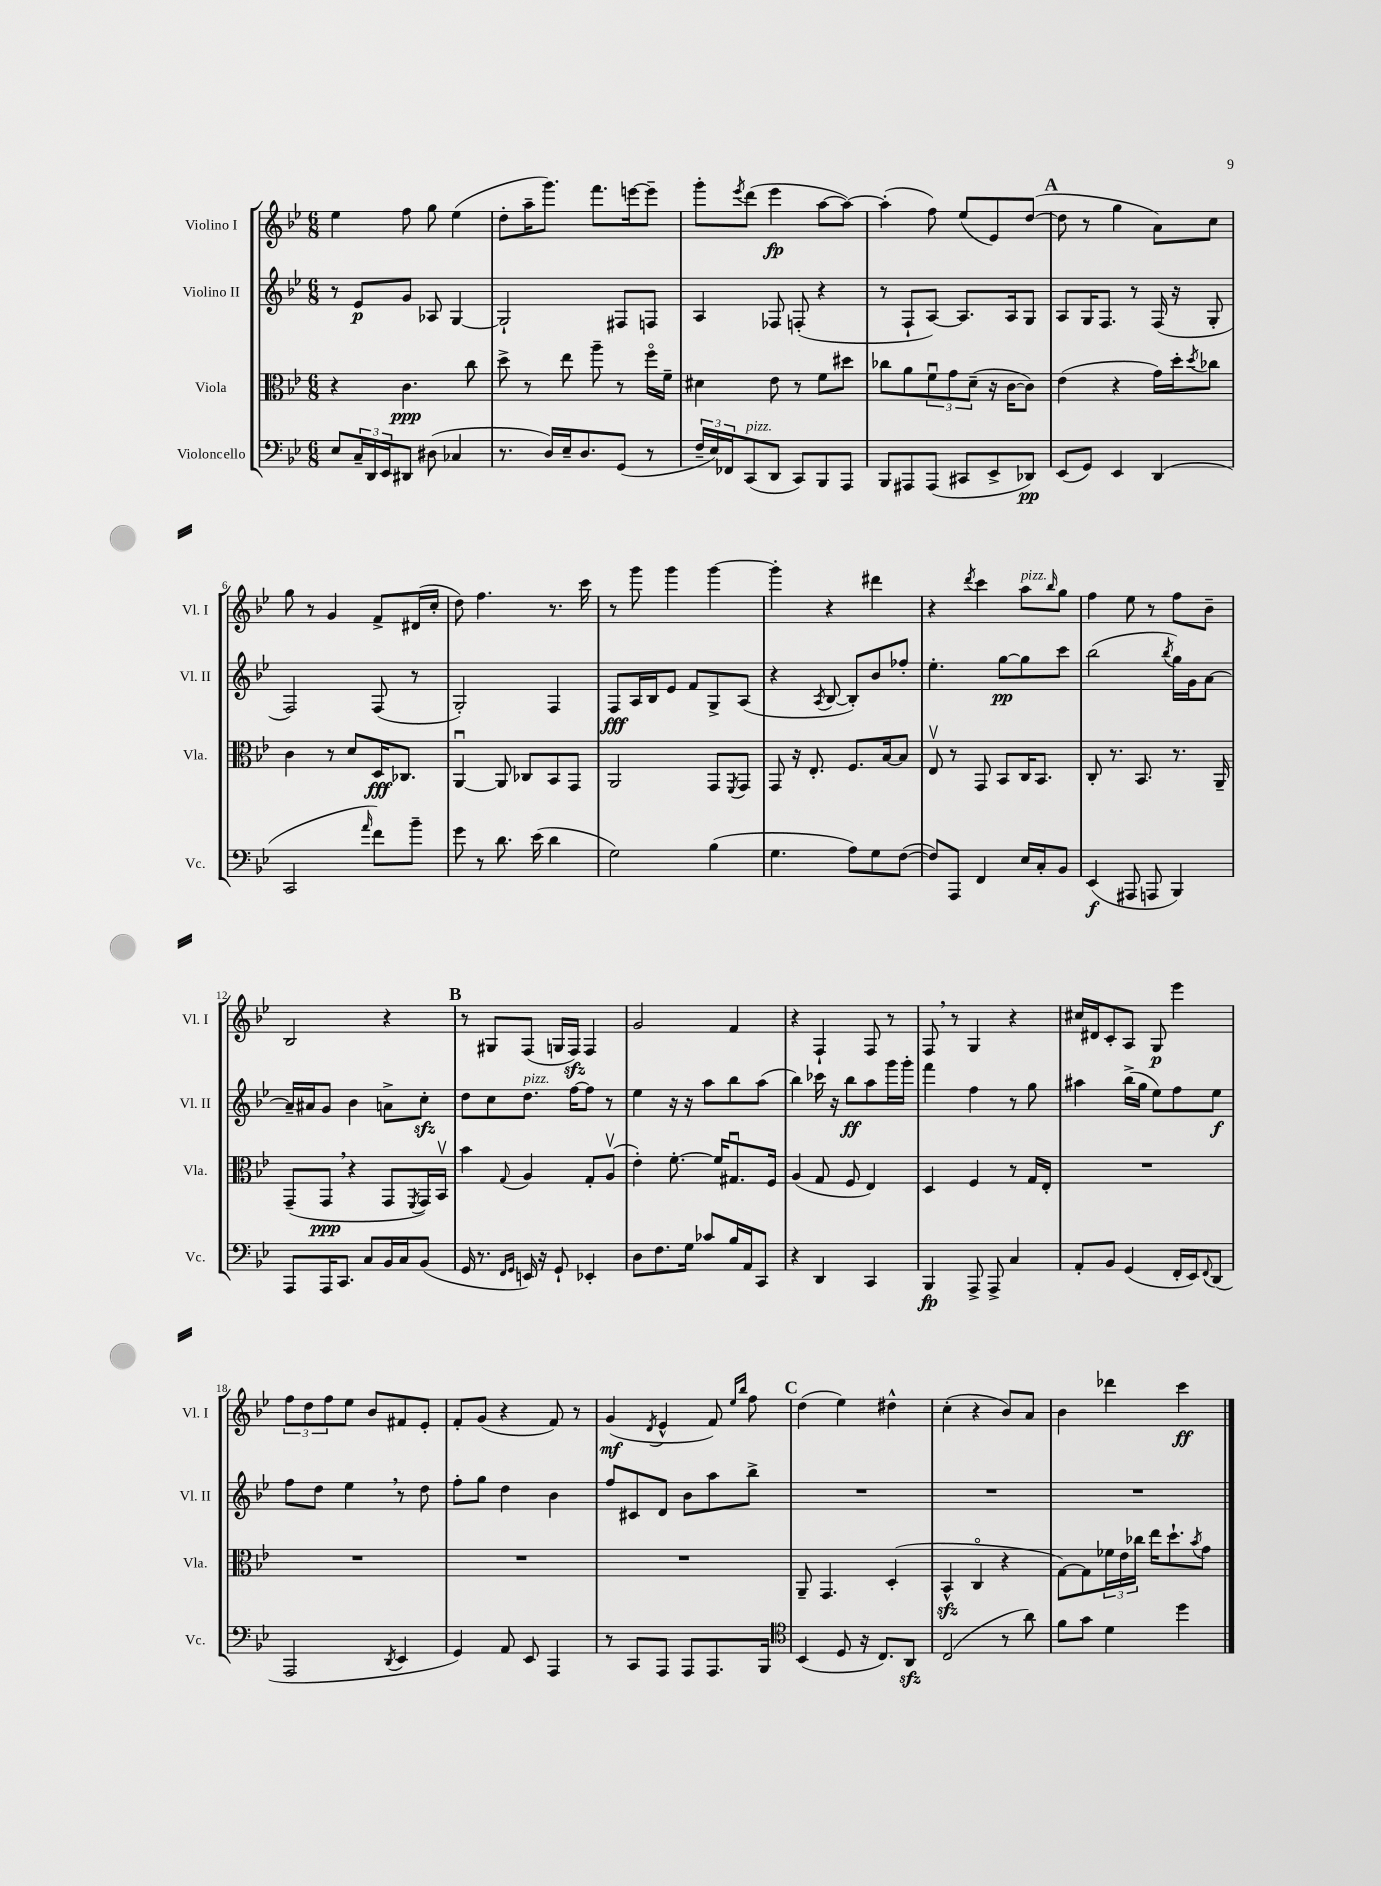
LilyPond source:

<<
\new StaffGroup <<
\new Staff = "s0" \with { instrumentName = "Violino I" shortInstrumentName = "Vl. I" } {
    \clef treble \key bes \major \numericTimeSignature \time 6/8
    ees''4 f''8 g''8 ees''4( |
    d''8-. a''16-- g'''8.) f'''8. e'''16~ e'''8-- |
    g'''8-. \acciaccatura { ees'''8 } d'''8( ees'''4\fp a''8~ a''8~) |
    a''4-.( f''8) ees''8( ees'8) d''8~( |
    \mark \markup { \bold "A" } d''8 r8 g''4 a'8) c''8 |
    g''8 r8 g'4 f'8-> dis'16( c''16-. |
    d''8) f''4. r8. c'''16 |
    r8 g'''8 g'''4 g'''4~ |
    g'''4-. r4 dis'''4 |
    r4 \acciaccatura { d'''8 } c'''4 a''8^\markup { \italic "pizz." } \grace { bes''16 } g''8 |
    f''4 ees''8 r8 f''8 bes'8-- |
    bes2 r4 |
    \mark \markup { \bold "B" } r8 gis8 f8( g16 f16\sfz) f4 |
    g'2 f'4 |
    r4 f4-! f8 r8 |
    f8 \breathe r8 g4 r4 |
    cis''16 dis'16 c'8-. a8 g8\p ees'''4 |
    \tuplet 3/2 { f''8 d''8 f''8 } ees''8 bes'8 fis'8 ees'8-. |
    f'8-. g'8( r4 f'8) r8 |
    g'4\mf( \acciaccatura { d'8 } ees'4-^ f'8) \grace { ees''16 bes''16 } f''8 |
    \mark \markup { \bold "C" } d''4( ees''4) dis''4-^ |
    c''4-.( r4 bes'8) a'8 |
    bes'4 des'''4 c'''4\ff \bar "|." |
}
\new Staff = "s1" \with { instrumentName = "Violino II" shortInstrumentName = "Vl. II" } {
    \clef treble \key bes \major \numericTimeSignature \time 6/8
    r8 ees'8\p g'8 aes8 g4~ |
    g2-! fis8 f8 |
    a4 fes8 f8-.( r4 |
    r8 f8-! a8~) a8. a16 g8 |
    \mark \markup { \bold "A" } a8 g16 f8. r8 f16( r16 g8-. |
    f2) f8( r8 |
    g2-.) f4 |
    f8\fff a16 bes16 ees'8 f'8 g8-> a8( |
    r4 \acciaccatura { a8 } bes8~ bes8-.) bes'8 fes''8-. |
    ees''4.-. g''8~\pp g''8 c'''8 |
    bes''2( \acciaccatura { bes''8 } g''16) g'16 a'8~ |
    a'16-- ais'16 g'8 bes'4 a'8-> c''8-.\sfz |
    \mark \markup { \bold "B" } d''8 c''8 d''8.^\markup { \italic "pizz." } f''16~ f''8 r8 |
    ees''4 r16 r16 a''8 bes''8 a''8( |
    bes''4) ces'''16 r16 bes''8\ff a''8 g'''16 g'''16-. |
    f'''4 f''4 r8 g''8 |
    ais''4 bes''16->( g''16 ees''8) f''8 ees''8\f |
    f''8 d''8 ees''4 \breathe r8 d''8 |
    f''8-. g''8 d''4 bes'4 |
    f''8 cis'8 d'8 bes'8 a''8 bes''8-> |
    \mark \markup { \bold "C" } R2. |
    R2. |
    R2. \bar "|." |
}
\new Staff = "s2" \with { instrumentName = "Viola" shortInstrumentName = "Vla." } {
    \clef alto \key bes \major \numericTimeSignature \time 6/8
    r4 c'4.\ppp c''8 |
    d''8-> r8 ees''8 a''8-- r8 f''16\flageolet f'16-- |
    dis'4 ees'8 r8 f'8 dis''8 |
    ces''8 a'8 \tuplet 3/2 { f'8\downbow g'8 d'8--( } r16 c'16~ c'8) |
    \mark \markup { \bold "A" } ees'4( r4 g'16) d''16-. \acciaccatura { d''8 } ces''8 |
    c'4 r8 d'8 d16\fff ces8. |
    a,4~\downbow a,8 ces8 bes,8 g,8 |
    a,2 g,8 \acciaccatura { f,8 } g,8 |
    g,8 r16 ees8.-. f8. bes16~ bes8 |
    ees8\upbow r8 g,8 bes,8 c16 bes,8. |
    c8-. r8. bes,8. r8. a,16-- |
    g,8--( g,8\ppp \breathe r4 g,8 \acciaccatura { f,8 } g,16) bes,16\upbow |
    \mark \markup { \bold "B" } bes'4 \appoggiatura { g8 } a4 g8-. a8\upbow( |
    ees'4-.) f'8.~-. f'16 gis8.\downbow f16 |
    a4( g8 f8 ees4) |
    d4 f4 r8 g16 ees16-. |
    R2. |
    R2. |
    R2. |
    R2. |
    \mark \markup { \bold "C" } a,8-- g,4. d4-.( |
    bes,4-^\sfz c4\flageolet r4 |
    g8~) g8 \tuplet 3/2 { fes'16 ees'16 ces''16 } ees''16 d''8.-! \acciaccatura { bes'8 } g'8 \bar "|." |
}
\new Staff = "s3" \with { instrumentName = "Violoncello" shortInstrumentName = "Vc." } {
    \clef bass \key bes \major \numericTimeSignature \time 6/8
    ees8 \tuplet 3/2 { c16-- d,16 ees,16 } dis,8 dis8( ces4 |
    r8. d16) ees16-- d8. g,8( r8 |
    \tuplet 3/2 { f16-- ees16) fes,16 } c,8^\markup { \italic "pizz." }( d,8 c,8) bes,,8 a,,8 |
    bes,,8 ais,,8 ais,,8( cis,8 ees,8-> des,8\pp) |
    \mark \markup { \bold "A" } ees,8( g,8) ees,4 d,4( |
    c,2 \grace { a'16 } f'8) bes'8-- |
    g'8 r8 d'8. ees'16( d'4 |
    g2) bes4( |
    g4. a8) g8 f8~( |
    f8) a,,8 f,4 ees16 c16-. bes,8 |
    ees,4\f( ais,,8 a,,8 bes,,4) |
    a,,8 a,,16 c,8. c8 bes,16 c16 bes,8( |
    \mark \markup { \bold "B" } g,16 r8. \grace { f,16 g,16 } e,16) r16 g,8-! ees,4-. |
    d8 f8. g16 ces'8 bes16 a,16 c,8 |
    r4 d,4 c,4 |
    bes,,4\fp a,,8-> a,,8-> c4 |
    a,8-. bes,8 g,4( f,16-. ees,16) \appoggiatura { f,8 } d,8( |
    a,,2 \acciaccatura { d,8 } ees,4 |
    g,4) a,8 ees,8 a,,4 |
    r8 c,8 a,,8 a,,8 a,,8. bes,,16 |
    \mark \markup { \bold "C" } \clef tenor bes,4( d8 r16 c8.) a,8\sfz |
    c2( r8 a'8) |
    f'8 g'8 d'4 d''4 \bar "|." |
}
>>
>>
